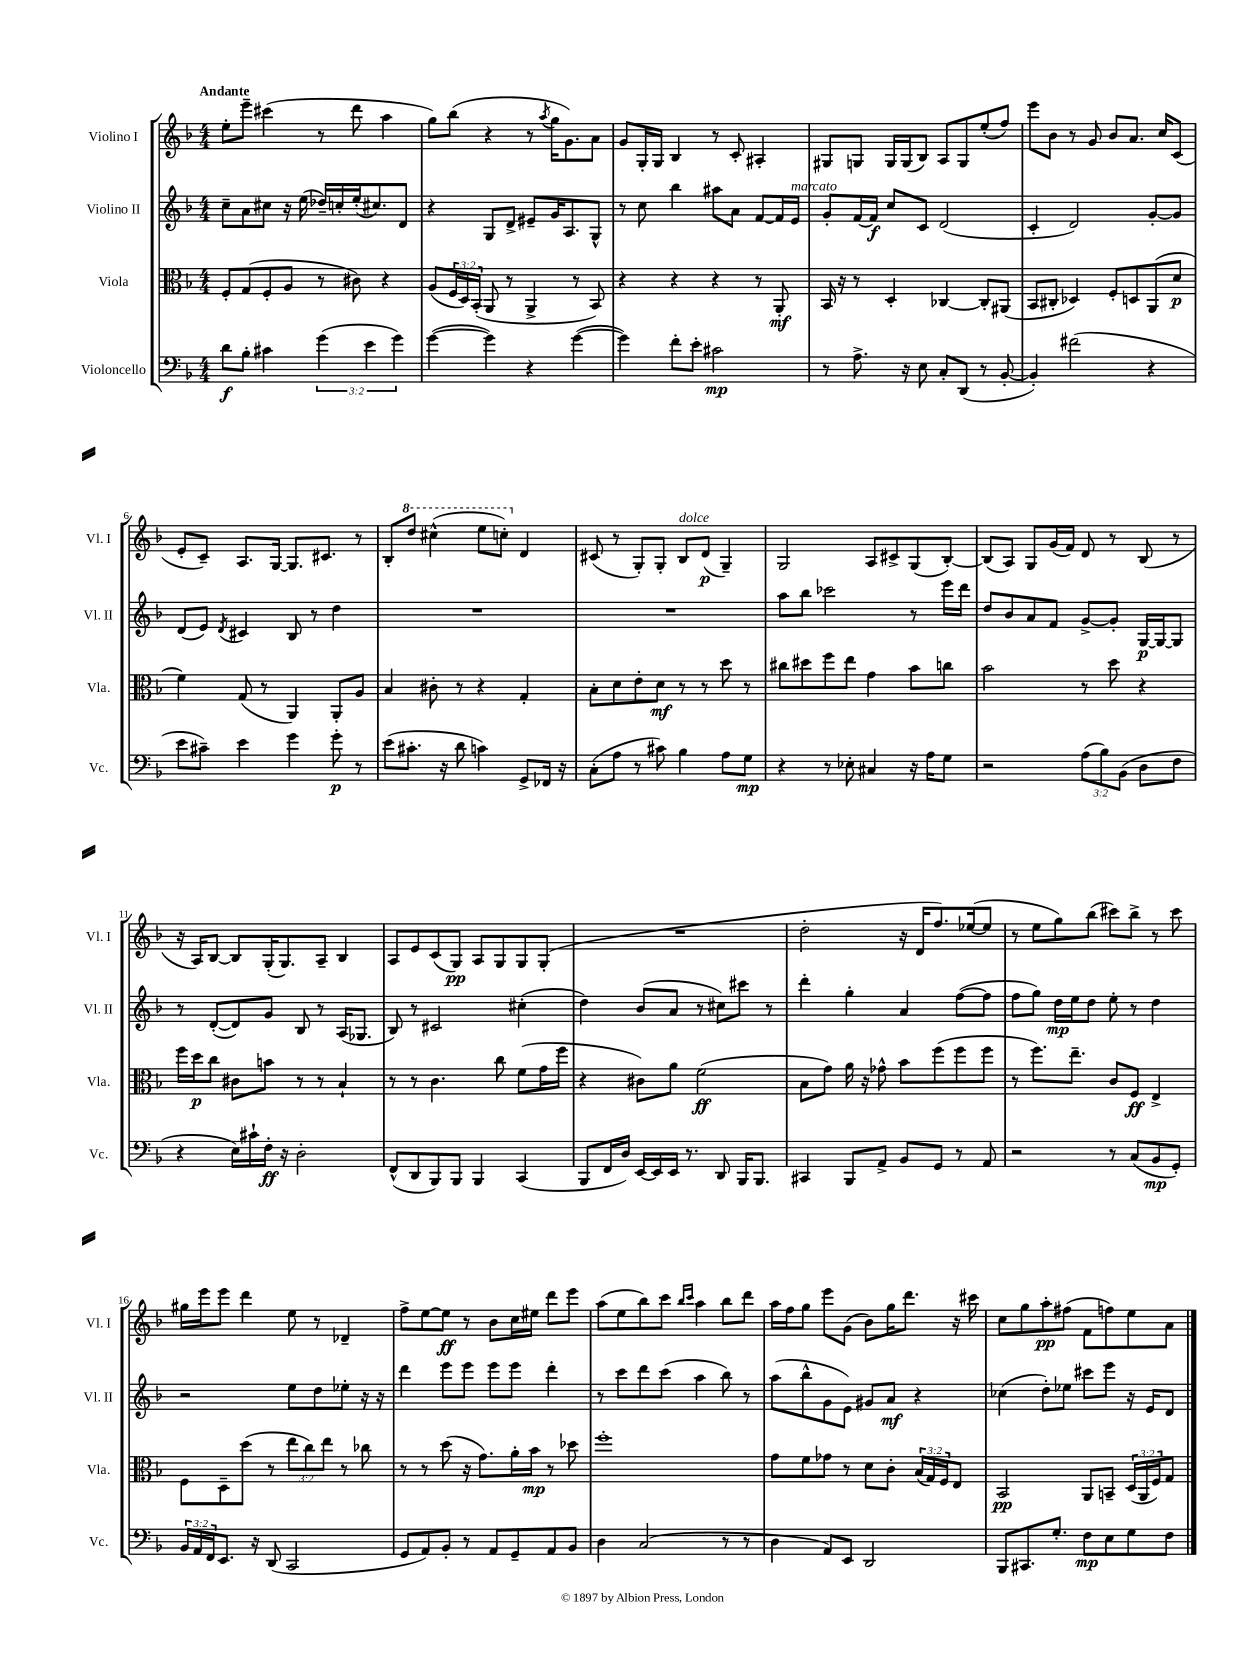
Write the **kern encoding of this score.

**kern	**dynam	**kern	**dynam	**kern	**dynam	**kern	**dynam
*part4	*part4	*part3	*part3	*part2	*part2	*part1	*part1
*staff4	*staff4	*staff3	*staff3	*staff2	*staff2	*staff1	*staff1
*I"Violoncello	*	*I"Viola	*	*I"Violino II	*	*I"Violino I	*
*I'Vc.	*	*I'Vla.	*	*I'Vl. II	*	*I'Vl. I	*
*clefF4	*	*clefC3	*	*clefG2	*	*clefG2	*
*k[b-]	*	*k[b-]	*	*k[b-]	*	*k[b-]	*
*M4/4	*	*M4/4	*	*M4/4	*	*M4/4	*
=1	=1	=1	=1	=1	=1	=1	=1
!	!	!	!	!	!	!LO:TX:a:B:t=Andante	!
8d\L	f	8F'/L	.	8cc~\L	.	8ee'\L	.
8B-'\J	.	(8G/	.	8a\	.	8eee~\J	.
4c#X\	.	8F'/	.	8cc#X\J	.	(4ccc#X\	.
.	.	8A/J	.	16r	.	.	.
.	.	.	.	(16ee\	.	.	.
(6g\	.	8r	.	16dd-X~/LL)	.	8r	.
.	.	.	.	16ccn'/	.	.	.
.	.	8c#X\)	.	(16ee'/J	.	8ddd\	.
6e\	.	.	.	.	.	.	.
.	.	.	.	8.cc#X/)	.	.	.
.	.	4r	.	.	.	4aa\	.
6g\)	.	.	.	.	.	.	.
.	.	.	.	8d/J	.	.	.
=2	=2	=2	=2	=2	=2	=2	=2
([4g\	.	(8A/L	.	4r	.	8gg\L)	.
.	.	24F/L	.	.	.	(8bb-\J	.
.	.	24D/)	.	.	.	.	.
.	.	(24BB-'/JJ	.	.	.	.	.
4g\])	.	8AA/	.	8G/L	.	4r	.
.	.	8r	.	8d^/J	.	.	.
4r	.	4AA^/	.	8e#X~/L	.	8r	.
.	.	.	.	.	.	8qaa/	.
.	.	.	.	16g/K	.	16gg\KL	.
.	.	.	.	8.A/	.	8.g\)	.
([4g\	.	8r	.	.	.	.	.
.	.	8BB-/)	.	8G^^/J	.	8a\J	.
=3	=3	=3	=3	=3	=3	=3	=3
4g\])	.	4r	.	8r	.	8g/L	.
.	.	.	.	8cc\	.	16G'/L	.
.	.	.	.	.	.	16G/JJ	.
8f'\L	.	4r	.	4bb-\	.	4B-/	.
8e'\J	.	.	.	.	.	.	.
2c#X\	mp	4r	.	8aa#X\L	.	8r	.
.	.	.	.	8a\J	.	8c'/	.
.	.	8r	.	[8f/L	.	4A#X'/	.
.	.	8AA'/	mf	16f/L]	.	.	.
!	!	!	!	!LO:TX:a:i:t=marcato	!	!	!
.	.	.	.	16e/JJ	.	.	.
=4	=4	=4	=4	=4	=4	=4	=4
8r	.	16BB-/	.	8g'/L	.	8G#X/L	.
.	.	16r	.	.	.	.	.
8.A^\	.	8r	.	[16f/L	.	8Gn/J	.
.	.	.	.	16f/JJ]	f	.	.
.	.	4D'/	.	8cc/L	.	16G/LL	.
16r	.	.	.	.	.	(16G/J	.
8E\	.	.	.	8c/J	.	8B-/J)	.
8C'/L	.	[4C-X/	.	(2d/	.	8A/L	.
(8DD/J	.	.	.	.	.	8G/	.
8r	.	8C-'/L]	.	.	.	(8ee'/	.
[8BB-'/	.	(8AA#X/J	.	.	.	8ff/J)	.
=5	=5	=5	=5	=5	=5	=5	=5
4BB-'/])	.	8BB-/L	.	4c'/	.	8eee\L	.
.	.	8C#X'/J	.	.	.	8b-\J	.
(2f#X\	.	4D-X/)	.	2d/)	.	8r	.
.	.	.	.	.	.	8g/	.
.	.	8F'/L	.	.	.	8b-/L	.
.	.	8Dn/	.	.	.	8.a/J	.
4r	.	(8AA/	.	[8g'/L	.	.	.
.	.	.	.	.	.	16cc/KL	.
.	.	8d/J	p	8g/J]	.	(8c/J	.
!!LO:LB:g=z
=6	=6	=6	=6	=6	=6	=6	=6
8e\L	.	4f\)	.	(8d/L	.	8e'/L	.
8c#X~\J)	.	.	.	8e/J)	.	8c~/J)	.
.	.	.	.	8qd/	.	.	.
4e\	.	(8G/	.	4c#X/	.	8.A/L	.
.	.	8r	.	.	.	.	.
.	.	.	.	.	.	[16G/Jk	.
4g\	.	4AA/)	.	8B-/	.	8.G/L]	.
.	.	.	.	8r	.	.	.
.	.	.	.	.	.	8.c#X/J	.
8g'\	p	8AA'/L	.	4dd\	.	.	.
8r	.	8A/J	.	.	.	8r	.
=7	=7	=7	=7	=7	=7	=7	=7
(8e\L	.	4B-/	.	1r	.	8B-'/L	.
*	*	*	*	*	*	*8va	*
8.c#X'\J	.	.	.	.	.	8ddd/J	.
.	.	8c#X'\	.	.	.	(4ccc#X^^\	.
16r	.	.	.	.	.	.	.
8d\	.	8r	.	.	.	.	.
4cn\)	.	4r	.	.	.	8eee\L	.
.	.	.	.	.	.	8cccn'\J)	.
*	*	*	*	*	*	*X8va	*
8GG^/L	.	4G'/	.	.	.	4d/	.
16FF-X/Jk	.	.	.	.	.	.	.
16r	.	.	.	.	.	.	.
=8	=8	=8	=8	=8	=8	=8	=8
(8C'\L	.	8B-'\L	.	1r	.	(8c#X/	.
8A\J	.	8d\	.	.	.	8r	.
8r	.	8e'\	.	.	.	8G'/L)	.
8c#X\)	.	8d\J	mf	.	.	8G'/J	.
!	!	!	!	!	!	!LO:TX:a:i:t=dolce	!
4B-\	.	8r	.	.	.	8B-/L	.
.	.	8r	.	.	.	(8d/J	p
8A\L	.	8dd\	.	.	.	4G~/)	.
8G\J	mp	8r	.	.	.	.	.
=9	=9	=9	=9	=9	=9	=9	=9
4r	.	8cc#X\L	.	8aa\L	.	2G/	.
.	.	8dd#X\	.	8bb-\J	.	.	.
8r	.	8ff\	.	2ccc-X\	.	.	.
8E-X'\	.	8ee\J	.	.	.	.	.
4C#X/	.	4g\	.	.	.	8A/L	.
.	.	.	.	.	.	8c#X^/	.
16r	.	8b-\L	.	8r	.	(8G/	.
16A\KL	.	.	.	.	.	.	.
8G\J	.	8ccn\J	.	16eee\LL	.	[8B-'/J)	.
.	.	.	.	16ddd\JJ	.	.	.
=10	=10	=10	=10	=10	=10	=10	=10
2r	.	2b-\	.	8dd/L	.	(8B-/L]	.
.	.	.	.	8b-/	.	8A/J)	.
.	.	.	.	8a/	.	8G/L	.
.	.	.	.	8f/J	.	(16g/L	.
.	.	.	.	.	.	16f/JJ)	.
(12A\L	.	8r	.	[8g^/L	.	8d/	.
12B-\)	.	.	.	.	.	.	.
.	.	8dd\	.	8g'/J]	.	8r	.
(12BB-\J	.	.	.	.	.	.	.
8D\L	.	4r	.	[16G/LL	p	(8B-/	.
.	.	.	.	16G/J_	.	.	.
8F\J	.	.	.	8G/J]	.	8r	.
!!LO:LB:g=z
=11	=11	=11	=11	=11	=11	=11	=11
4r	.	16ff\LL	.	8r	.	16r	.
.	.	16dd\J	p	.	.	16A/KL)	.
.	.	8cc\J	.	([8d'/L	.	[8B-/J	.
16E\LL)	.	8c#X\L	.	8d/])	.	8B-/L]	.
16c#X`\	.	.	.	.	.	.	.
16F'\JJ	ff	8bn\J	.	8g/J	.	(16G'/K	.
16r	.	.	.	.	.	8.G/)	.
2D'\	.	8r	.	8B-/	.	.	.
.	.	8r	.	8r	.	8A~/J	.
.	.	4B-`/	.	(16A/KL	.	4B-/	.
.	.	.	.	8.G-X/J	.	.	.
=12	=12	=12	=12	=12	=12	=12	=12
(8FF^^/L	.	8r	.	8B-/)	.	8A/L	.
8DD/	.	8r	.	8r	.	8e/	.
8BBB-/)	.	4.c\	.	2c#X/	.	(8c/	.
8BBB-/J	.	.	.	.	.	8G/J)	pp
4BBB-/	.	.	.	.	.	8A/L	.
.	.	8cc\	.	.	.	8G/	.
(4CC/	.	(8f\L	.	(4cc#X'\	.	8G/	.
.	.	16g\L	.	.	.	(8G'/J	.
.	.	16ff\JJ	.	.	.	.	.
=13	=13	=13	=13	=13	=13	=13	=13
8BBB-/L	.	4r	.	4dd\)	.	1r	.
16FF/L	.	.	.	.	.	.	.
16D/JJ)	.	.	.	.	.	.	.
[16EE/LL	.	8c#X\L)	.	(8b-/L	.	.	.
16EE/]	.	.	.	.	.	.	.
16EE/JJ	.	8a\J	.	8a/J	.	.	.
8.r	.	.	.	.	.	.	.
.	.	(2f\	ff	8r	.	.	.
8DD/	.	.	.	8cc#X\L)	.	.	.
16BBB-/KL	.	.	.	8ccc#X\J	.	.	.
8.BBB-/J	.	.	.	.	.	.	.
.	.	.	.	8r	.	.	.
=14	=14	=14	=14	=14	=14	=14	=14
4CC#X/	.	8B-\L	.	4ddd'\	.	2dd'\	.
.	.	8g\J)	.	.	.	.	.
8BBB-/L	.	16a\	.	4gg'\	.	.	.
.	.	16r	.	.	.	.	.
8AA^/J	.	8g-X^^\	.	.	.	.	.
8BB-/L	.	8b-\L	.	4a/	.	16r	.
.	.	.	.	.	.	16d/KL	.
8GG/J	.	(8ff\	.	.	.	8.ff/)	.
8r	.	8ff\	.	([8ff\L	.	.	.
.	.	.	.	.	.	([16ee-X/k	.
8AA/	.	8ff\J	.	8ff\J]	.	8ee-/J]	.
=15	=15	=15	=15	=15	=15	=15	=15
2r	.	8r	.	8ff\L	.	8r	.
.	.	8.ff\L)	.	8gg\J)	.	8ee\L	.
.	.	.	.	16dd\LL	mp	8gg\)	.
.	.	8.ee~\J	.	16ee\J	.	.	.
.	.	.	.	8dd\J	.	(8bb-\J	.
8r	.	8c/L	.	8ee'\	.	8ccc#X\L)	.
(8C/L	.	8F/J	ff	8r	.	8bb-^\J	.
8BB-/	mp	4E^/	.	4dd\	.	8r	.
8GG'/J)	.	.	.	.	.	8ccc#\	.
!!LO:LB:g=z
=16	=16	=16	=16	=16	=16	=16	=16
24BB-/LL	.	8F\L	.	2r	.	16gg#X\LL	.
24AA/	.	.	.	.	.	.	.
.	.	.	.	.	.	16eee\J	.
24FF/J	.	.	.	.	.	.	.
8.EE/J	.	8D~\	.	.	.	8eee\J	.
.	.	(8dd\J	.	.	.	4ddd\	.
16r	.	.	.	.	.	.	.
(8DD/	.	8r	.	.	.	.	.
2CC/	.	12ee\L	.	8ee\L	.	8ee\	.
.	.	12cc\)	.	.	.	.	.
.	.	.	.	8dd\	.	8r	.
.	.	12ee\J	.	.	.	.	.
.	.	8r	.	8ee-X'\J	.	4d-X~/	.
.	.	8cc-X\	.	16r	.	.	.
.	.	.	.	16r	.	.	.
=17	=17	=17	=17	=17	=17	=17	=17
8GG/L	.	8r	.	4ddd\	.	8ff^\L	.
8AA/)	.	8r	.	.	.	[8ee\	.
8BB-'/J	.	(8dd\	.	8eee\L	.	8ee\J]	ff
8r	.	16r	.	8eee\J	.	8r	.
.	.	8.g\L)	.	.	.	.	.
8AA/L	.	.	.	8eee\L	.	8b-\L	.
8GG~/	.	16a'\L	.	8eee\J	.	16cc\L	.
.	.	16b-\JJ	mp	.	.	16ee#X\JJ	.
8AA/	.	8r	.	4ddd'\	.	8ddd\L	.
8BB-/J	.	8dd-X\	.	.	.	8eee\J	.
=18	=18	=18	=18	=18	=18	=18	=18
4D\	.	1ff'	.	8r	.	(8aa\L	.
.	.	.	.	8ccc\L	.	8ee\	.
(2C/	.	.	.	8ddd\	.	8bb-\)	.
.	.	.	.	(8ccc\J	.	8ccc\J	.
.	.	.	.	.	.	16qqbb-/LL	.
.	.	.	.	.	.	16qqccc/JJ	.
.	.	.	.	4aa\	.	4aa\	.
8r	.	.	.	8bb-\)	.	8bb-\L	.
8r	.	.	.	8r	.	8ddd\J	.
=19	=19	=19	=19	=19	=19	=19	=19
4D\	.	8g\L	.	(8aa\L	.	16aa\LL	.
.	.	.	.	.	.	16ff\J	.
.	.	8f\	.	8bb-^^\	.	8gg\J	.
8AA/L)	.	8g-X\J	.	8g\	.	8eee\L	.
8EE/J	.	8r	.	8e\J)	.	(8g\J	.
2DD/	.	8d\L	.	8g#X/L	.	8b-\L)	.
.	.	8c'\J	.	8a/J	mf	16gg\K	.
.	.	.	.	.	.	8.ddd\J	.
.	.	(24B-/LL	.	4r	.	.	.
.	.	24G/)	.	.	.	.	.
.	.	24F/J	.	.	.	.	.
.	.	8E/J	.	.	.	16r	.
.	.	.	.	.	.	16ccc#X\	.
=20	=20	=20	=20	=20	=20	=20	=20
8BBB-/L	.	2BB-/	pp	(4cc-X\	.	8cc\L	.
8.CC#X/	.	.	.	.	.	8gg\	.
.	.	.	.	8dd'\L)	.	8aa'\	pp
8.G'/J	.	.	.	.	.	.	.
.	.	.	.	8ee-X\J	.	(8ff#X\J	.
8F\L	mp	8AA/L	.	8ccc#X\L	.	8f\L	.
8E\	.	8BBn~/J	.	8eee\J	.	8ffn\)	.
8G\	.	(24D/LL	.	16r	.	8ee\	.
.	.	24AA/	.	.	.	.	.
.	.	.	.	16e/KL	.	.	.
.	.	24F/J)	.	.	.	.	.
8F\J	.	8G/J	.	8d/J	.	8a\J	.
==	==	==	==	==	==	==	==
*-	*-	*-	*-	*-	*-	*-	*-
